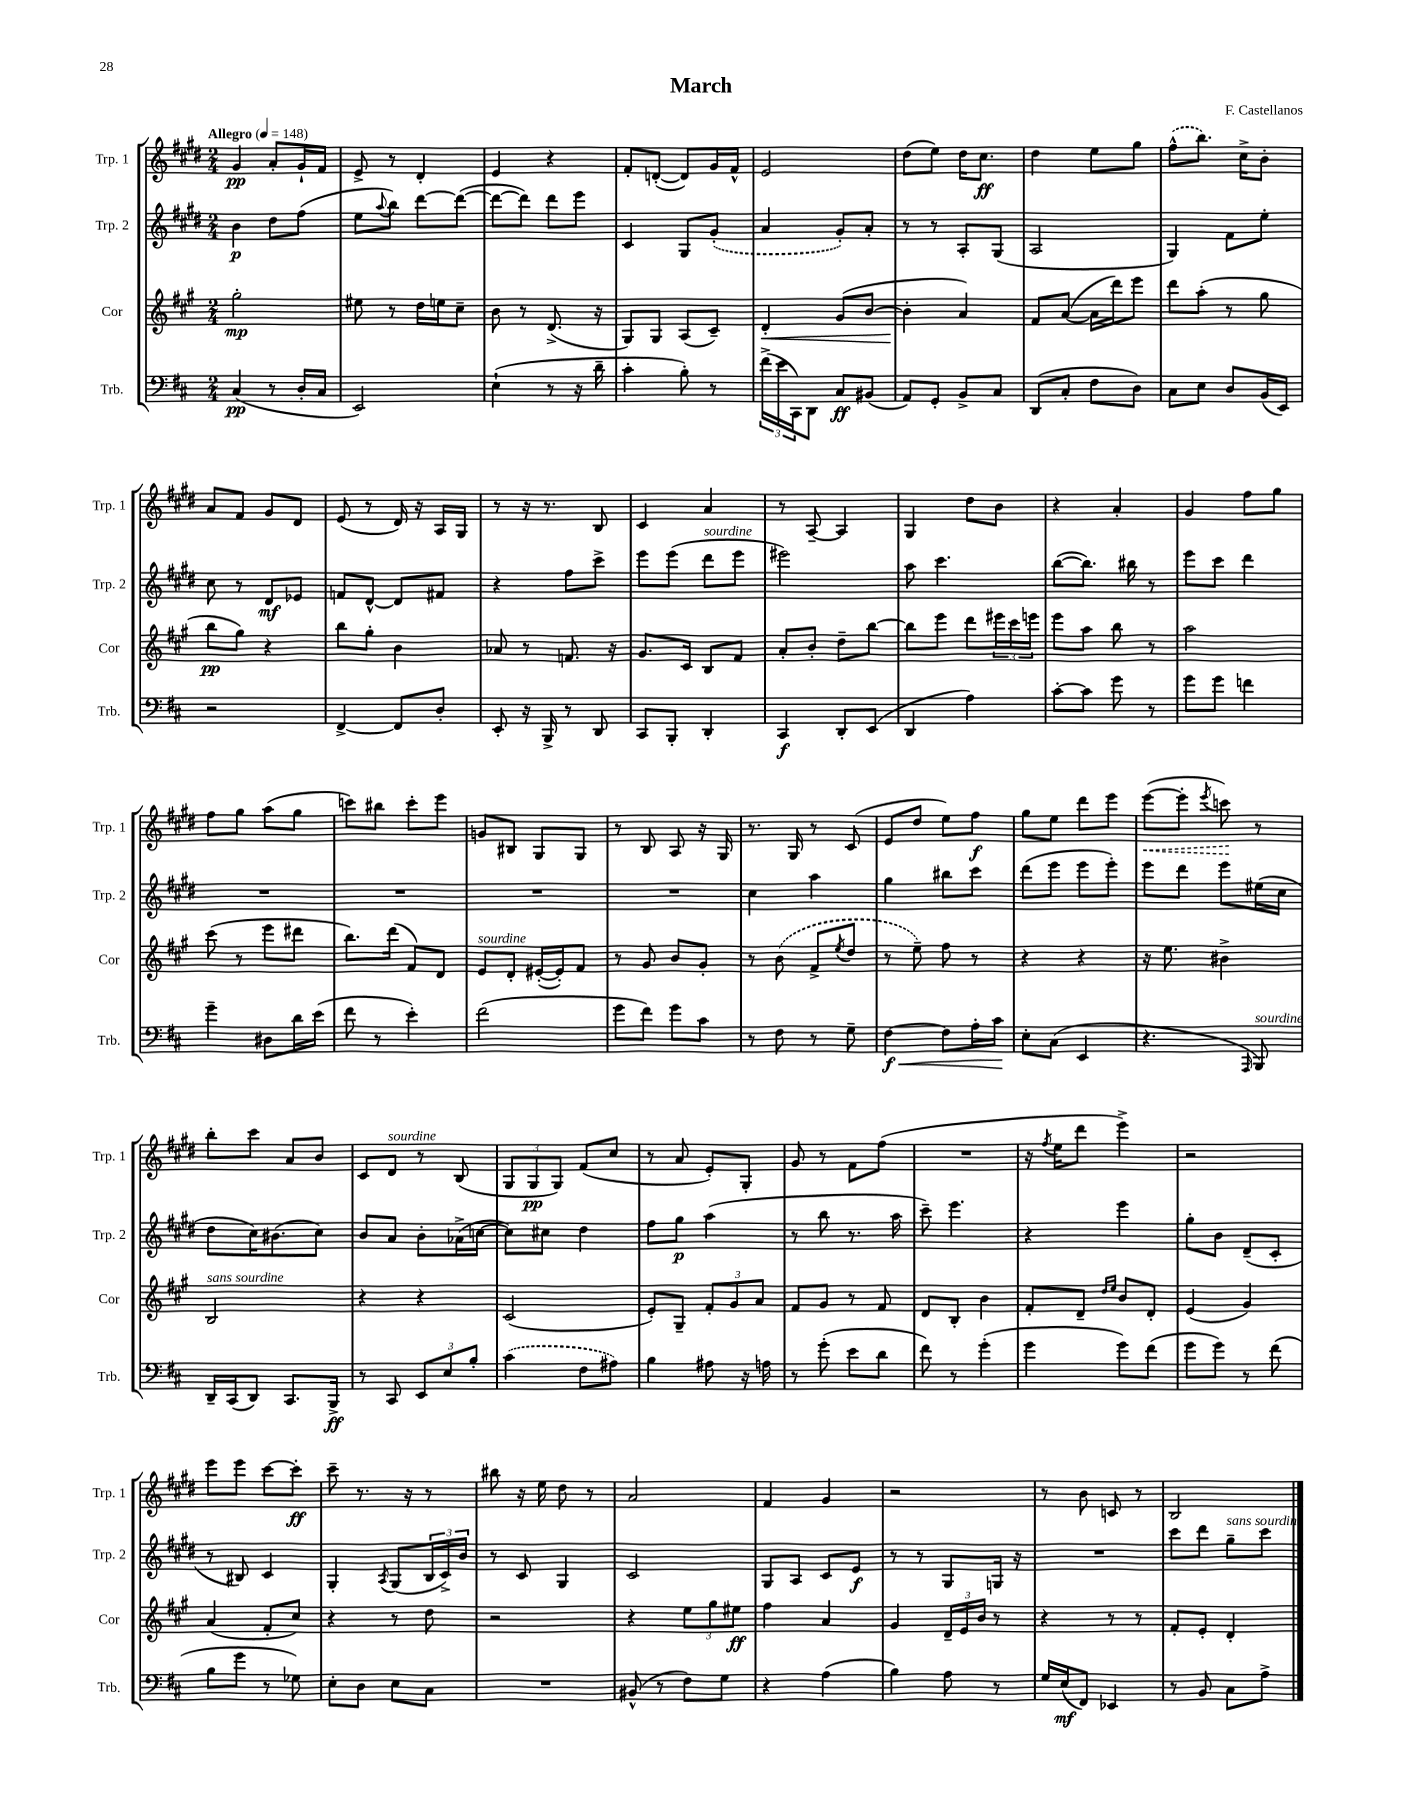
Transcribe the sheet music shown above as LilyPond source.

\header { title = "March" composer = "F. Castellanos" }
<<
\new StaffGroup <<
\new Staff = "s0" \with { instrumentName = "Trp. 1" shortInstrumentName = "Trp. 1" } {
    \clef treble \key e \major \numericTimeSignature \time 2/4 \tempo "Allegro" 4 = 148
    gis'4\pp a'8-. gis'16-! fis'16 |
    e'8-> r8 dis'4-. |
    e'4 r4 |
    fis'8-. d'8~-.( d'8) gis'16 fis'16-^ |
    e'2 |
    dis''8( e''8) dis''16 cis''8.\ff |
    dis''4 e''8 gis''8 |
    \once \slurDashed fis''8-^( b''8.) cis''16-> b'8-. |
    a'8 fis'8 gis'8 dis'8 |
    e'8( r8 dis'16) r16 a16 gis16 |
    r8 r16 r8. b8 |
    cis'4 a'4 |
    r8 a8~-- a4 |
    gis4 dis''8 b'8 |
    r4 a'4-. |
    gis'4 fis''8 gis''8 |
    fis''8 gis''8 a''8( gis''8 |
    c'''8) bis''8 c'''8-. e'''8 |
    g'8 bis8 gis8 gis8 |
    r8 b8 a8 r16 gis16 |
    r8. gis16 r8 cis'8( |
    e'8 dis''8 e''8) fis''8\f |
    gis''8 e''8 dis'''8 e'''8 |
    \once \override Hairpin.style = #'dashed-line e'''8~\<( e'''8-. \acciaccatura { e'''8 } c'''8\!) r8 |
    b''8-. cis'''8 a'8 b'8 |
    cis'8 dis'8^\markup { \italic "sourdine" } r8 b8( |
    \tuplet 3/2 { gis8 gis8\pp gis8) } fis'8( cis''8 |
    r8 a'8 e'8-.) gis8-. |
    gis'8 r8 fis'8 fis''8( |
    R2 |
    r16 \acciaccatura { fis''8 } e''16 dis'''8 e'''4->) |
    r2 |
    e'''8 e'''8 cis'''8~ cis'''8-.\ff |
    cis'''8-- r8. r16 r8 |
    bis''8 r16 e''16 dis''8 r8 |
    a'2 |
    fis'4 gis'4 |
    r2 |
    r8 b'8 c'8 r8 |
    b2 \bar "|." |
}
\new Staff = "s1" \with { instrumentName = "Trp. 2" shortInstrumentName = "Trp. 2" } {
    \clef treble \key e \major \numericTimeSignature \time 2/4
    b'4\p dis''8 fis''8( |
    e''8 \appoggiatura { a''8 } b''8) dis'''8~ dis'''8~( |
    dis'''8~ dis'''8) dis'''8 e'''8 |
    cis'4 gis8 \once \slurDashed gis'8-.( |
    a'4 gis'8-.) a'8-. |
    r8 r8 a8-. gis8( |
    a2 |
    gis4) fis'8 e''8-. |
    cis''8 r8 dis'8\mf ees'8 |
    f'8 dis'8~-^ dis'8 fis'8 |
    r4 fis''8 cis'''8-> |
    e'''8 e'''8( dis'''8^\markup { \italic "sourdine" } e'''8 |
    eis'''2) |
    a''8 cis'''4. |
    b''8~( b''8.) bis''16 r8 |
    e'''8 cis'''8 dis'''4 |
    R2 |
    R2 |
    R2 |
    R2 |
    cis''4 a''4 |
    gis''4 bis''8 cis'''8 |
    dis'''8( e'''8 e'''8 e'''8-.) |
    e'''8 dis'''8 e'''8 eis''16( cis''16 |
    dis''8 cis''16) bis'8.( cis''8) |
    b'8 a'8 b'8-. aes'16->( c''16~ |
    c''8) cis''8 dis''4 |
    fis''8 gis''8\p a''4( |
    r8 b''8 r8. a''16 |
    cis'''8--) e'''4. |
    r4 e'''4 |
    gis''8-. b'8 dis'8--( cis'8-. |
    r8 bis8) cis'4 |
    gis4-. \acciaccatura { a8 } gis8( \tuplet 3/2 { b16 cis'16->) b'16 } |
    r8 cis'8 gis4 |
    cis'2 |
    gis8 a8 cis'8 e'8\f |
    r8 r8 gis8 g16 r16 |
    R2 |
    cis'''8 dis'''8 gis''8--^\markup { \italic "sans sourdine" } cis'''8 \bar "|." |
}
\new Staff = "s2" \with { instrumentName = "Cor" shortInstrumentName = "Cor" } {
    \clef treble \key a \major \numericTimeSignature \time 2/4
    gis''2-.\mp |
    eis''8 r8 d''16 e''16 cis''8-- |
    b'8 r8 d'8.->( r16 |
    gis8) gis8 a8( cis'8--) |
    d'4-.\< gis'8( b'8~ |
    b'4-.\! a'4) |
    fis'8 a'8~( a'16 d'''16) e'''8 |
    d'''8 a''8-.( r8 gis''8 |
    b''8\pp gis''8) r4 |
    b''8 gis''8-. b'4 |
    aes'8 r8 f'8. r16 |
    gis'8. cis'16 b8 fis'8 |
    a'8-. b'8-. d''8-- b''8~ |
    b''8 e'''8 d'''8 \tuplet 3/2 { eis'''16 cis'''16 e'''16 } |
    e'''8 a''8 b''8 r8 |
    a''2 |
    cis'''8( r8 e'''8 dis'''8 |
    b''8.) d'''16( fis'8) d'8 |
    e'8^\markup { \italic "sourdine" } d'8-. eis'16~-.( eis'16-.) fis'8 |
    r8 gis'8 b'8 gis'8-. |
    r8 \once \slurDashed b'8( fis'8-> \acciaccatura { e''8 } d''8 |
    r8 e''8--) fis''8 r8 |
    r4 r4 |
    r16 e''8. bis'4-> |
    b2^\markup { \italic "sans sourdine" } |
    r4 r4 |
    cis'2( |
    e'8-.) gis8-- \tuplet 3/2 { fis'8-. gis'8 a'8 } |
    fis'8 gis'8 r8 fis'8 |
    d'8 b8-. b'4 |
    fis'8-. d'8-- \grace { d''16 e''16 } b'8 d'8-. |
    e'4( gis'4) |
    a'4( fis'8-. cis''8) |
    r4 r8 d''8 |
    r2 |
    r4 \tuplet 3/2 { e''8 gis''8 eis''8\ff } |
    fis''4 a'4 |
    gis'4 \tuplet 3/2 { d'16-- e'16 b'16 } r8 |
    r4 r8 r8 |
    fis'8-. e'8-. d'4-. \bar "|." |
}
\new Staff = "s3" \with { instrumentName = "Trb." shortInstrumentName = "Trb." } {
    \clef bass \key d \major \numericTimeSignature \time 2/4
    cis4\pp( r8 d16-. cis16 |
    e,2) |
    e4-!( r8 r16 d'16-- |
    cis'4-. b8-.) r8 |
    \tuplet 3/2 { fis'16->( e'16 cis,16) } d,8 cis8\ff bis,8( |
    a,8) g,8-. b,8-> cis8 |
    d,8( cis8-. fis8 d8) |
    cis8 e8 d8 b,16( e,16) |
    r2 |
    fis,4~-> fis,8 d8-. |
    e,8-. r16 b,,16-> r8 d,8 |
    cis,8 b,,8-. d,4-. |
    cis,4\f d,8-. e,8( |
    d,4 a4) |
    cis'8~-. cis'8 g'8 r8 |
    g'8 g'8 f'4 |
    g'4-- dis8 d'16 e'16( |
    fis'8 r8 e'4-.) |
    fis'2( |
    g'8 fis'8) g'8 cis'8 |
    r8 fis8 r8 g8-- |
    fis4~\f\< fis8 a16-. cis'16\! |
    e8-. cis8( e,4 |
    r4. \grace { a,,16 } b,,8^\markup { \italic "sourdine" }) |
    d,16-- cis,16( d,8) cis,8. b,,16->\ff |
    r8 cis,8 \tuplet 3/2 { e,8 e8 b8-. } |
    \once \slurDashed cis'4( fis8 ais8) |
    b4 ais8 r16 a16 |
    r8 g'8-.( e'8 d'8 |
    fis'8) r8 g'4-.( |
    g'4 g'8) fis'8( |
    g'8 g'8) r8 fis'8( |
    b8 g'8 r8 ges8) |
    e8-. d8 e8 cis8 |
    R2 |
    bis,8-^( r8 fis8) g8 |
    r4 a4( |
    b4) a8 r8 |
    g16 e16\mf( fis,8) ees,4 |
    r8 b,8 cis8 a8-> \bar "|." |
}
>>
>>
\layout { \context { \Score \remove "Bar_number_engraver" } }
